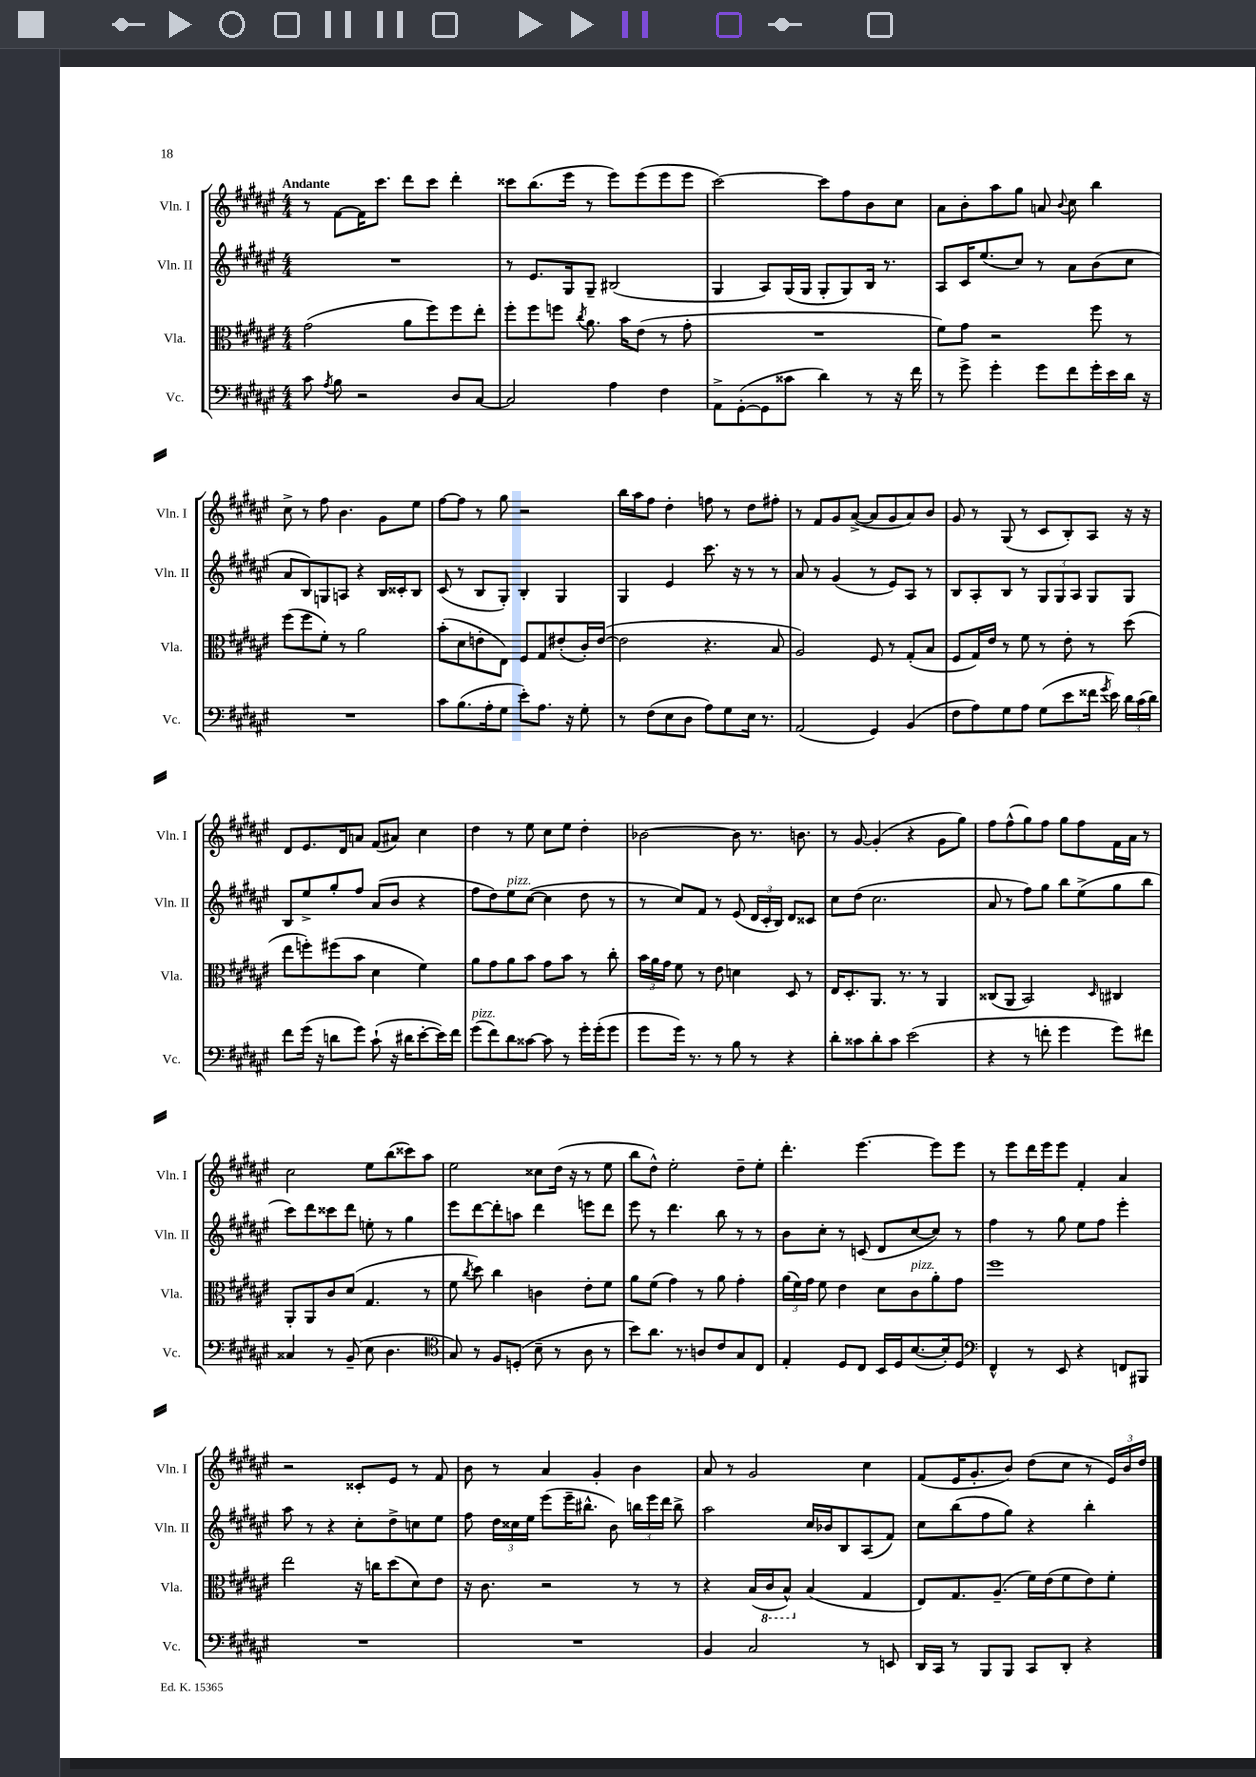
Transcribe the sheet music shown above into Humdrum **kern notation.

**kern	**kern	**kern	**kern
*part4	*part3	*part2	*part1
*staff4	*staff3	*staff2	*staff1
*I"Vc.	*I"Vla.	*I"Vln. II	*I"Vln. I
*I'Vc.	*I'Vla.	*I'Vln. II	*I'Vln. I
*clefF4	*clefC3	*clefG2	*clefG2
*k[f#c#g#d#a#e#]	*k[f#c#g#d#a#e#]	*k[f#c#g#d#a#e#]	*k[f#c#g#d#a#e#]
*M4/4	*M4/4	*M4/4	*M4/4
=1	=1	=1	=1
!	!	!	!LO:TX:a:B:t=Andante
8c#\	(2g#\	1r	8r
8qA#/	.	.	.
8B\	.	.	[8f#\L
2r	.	.	16f#\K]
.	.	.	8.ccc#\J
.	8a#\L	.	8ddd#\L
.	8ff#\)	.	8ccc#\J
8D#/L	8ff#\	.	4ddd#'\
[8C#/J	8ee#'\J	.	.
=2	=2	=2	=2
2C#/]	8ff#'\L	8r	8ccc##X\L
.	8ff#\	8.e#/L	(8.bb\
.	8ffn\J	.	.
.	.	16G#/k	16eee#\Jk
.	8qcc#/	.	.
.	8.a#\	8G#~/J	8r
4A#\	.	(2B#X/	8eee#\L)
.	16b\KL	.	.
.	(8e#\J	.	(8eee#\
4F#\	8r	.	8eee#\
.	8g#'\	.	8eee#\J
=3	=3	=3	=3
8AA#^\L	1r	4G#/	[2ccc#\)
([8GG#'\	.	.	.
8GG#\]	.	8A#/L)	.
8c##X\J	.	(16G#/L	.
.	.	16G#/JJ	.
4d#\)	.	8G#'/L	8ccc#\L]
.	.	8G#/)	8ff#\
8r	.	16B/Jk	8b\
.	.	8.r	.
16r	.	.	8cc#\J
16f#\	.	.	.
=4	=4	=4	=4
8r	8f#\L)	8A#/L	8a#\L
8g#^\	8g#\J	16c#/K	8b'\
.	.	(8.ee#/	.
4g#'\	2r	.	8aa#\
.	.	8cc#/J)	8gg#\J
8g#\L	.	8r	8an/
.	.	.	8qqb/
8f#\	.	8a#\L	8cc#\
16g#'\L	8ff#\	(8b\	4bb\
16e#\	.	.	.
16d#\JJ	8r	8cc#\J	.
16r	.	.	.
!!LO:LB:g=z
=5	=5	=5	=5
1r	(8ff#\L	8a#/L	8cc#^\
.	8ff#\	8B/)	8r
.	8f#'\J)	8Gn/	8ff#\
.	8r	8An/J	4.b\
.	2a#\	4r	.
.	.	16B/LL	8g#\L
.	.	16c##X'/J	.
.	.	8B/J	8ee#\J
=6	=6	=6	=6
8c#\L	(8b'\L	(8c#/	[8ff#\L
(8.B\	8d#\	8r	8ff#\J]
.	8en'\	8B/L	8r
16A#'\k	.	.	.
8G#\J	8E#\J)	8G#'/J)	8gg#\
8e#'\L)	8F#/L	4B'/	2r
8.A#\J	8G#/	.	.
.	(8e#X'/	4G#/	.
16r	.	.	.
8G#'\	16c#'/L)	.	.
.	([16e#/JJ	.	.
=7	=7	=7	=7
8r	2e#\]	4G#/	16bb\LL
.	.	.	16aa#\J
(8F#\L	.	.	8ff#\J
8E#\	.	4e#/	4dd#'\
8D#\J	.	.	.
8A#\L)	4.r	8.ccc#\	8ffn\
8G#\	.	.	8r
.	.	16r	.
16E#\Jk	.	8r	8dd#\L
8.r	.	.	.
.	8B/	8r	8ff#X'\J
=8	=8	=8	=8
(2AA#/	2A#/)	8a#/	8r
.	.	8r	8f#/L
.	.	(4g#/	8g#/
.	.	.	([8a#^/J
4GG#/)	8F#/	8r	8a#/L]
.	8r	8e#/L)	8g#/
(4BB/	(8G#'/L	8A#/J	8a#/)
.	8B/J	8r	8b/J
=9	=9	=9	=9
8F#\L	8F#/L	8B/L	8g#/
8A#\)	16G#/L)	8A#'/	8r
.	16e#/JJ	.	.
8G#\	8r	8B/J	(8G#/
8A#\J	8f#\	8r	8r
(8G#\L	8r	12G#/L	8c#/L
.	.	12G#/	.
8e#\	8e#'\	.	8B'/)
.	.	12A#/J	.
16f##X\Jk	8r	8G#/L	8A#/J
8qg#/	.	.	.
16e#\)	.	.	.
24d#\LL	(8dd#\	8G#/J	16r
(24c#\	.	.	.
.	.	.	16r
24d#\JJ)	.	.	.
!!LO:LB:g=z
=10	=10	=10	=10
8f#\L	8ee#\L	8B/L	8d#/L
(16g#\Jk	8ffn'\)	8ee#^/	8.e#/
16r	.	.	.
8dn\L	(8ff#X\	8gg#'/	.
.	.	.	16d#/k
8g#\J)	8b\J	8ff#/J	8an/J
(8c#`\	4d#\	(8a#/L	(8f#/L
16r	.	8b/J	8a#X/J)
16d#X\KL	.	.	.
[8e#'\	4f#\)	4r	4cc#\
16e#\L])	.	.	.
16f#\JJ	.	.	.
=11	=11	=11	=11
!LO:TX:a:i:t=pizz.	!	!	!
(8g#\L	8a#\L	8ff#\L	4dd#\
8f#\)	8g#\	8dd#\)	.
!	!	!LO:TX:a:i:t=pizz.	!
8d#\	8a#\	8ee#\	8r
[8c##X\J	8b\J	([8cc#\J	8ee#\
8c##\]	8g#\L	4cc#\]	8cc#\L
8r	8b\J	.	8ee#\J
16g#'\LL	8r	8dd#\	4dd#'\
(16g#'\J	.	.	.
8g#\J	8cc#'\	8r	.
=12	=12	=12	=12
8g#\L	24b\LL	8r	[2b-X\
.	24a#\	.	.
.	24g#\JJ	.	.
16g#\Jk)	8f#\	8cc#/L)	.
8.r	.	.	.
.	8r	8f#/J	.
8r	8e#\	8r	.
8B\	4dn\	(8e#/	8b-\]
8r	.	24d#/LL	8.r
.	.	24c#'/	.
.	.	24B/JJ)	.
4r	8D#/	8d#/L	.
.	.	.	8.bn\
.	8r	8c##X/J	.
=13	=13	=13	=13
8d#'\L	16E#/KL	8cc#\L	8r
.	8.D#'/	.	.
8c##X\	.	(8dd#\J	[8g#/
8d#'\	8.AA#/J	2.cc#\	(4g#'/]
8c##\J	.	.	.
.	8.r	.	.
(2e#\	.	.	4r
.	8r	.	.
.	4AA#/	.	8g#\L
.	.	.	8gg#\J)
=14	=14	=14	=14
4r	(8C##X/L	8a#/	8ff#\L
.	8AA#/J	8r	(8ff#^^\
8r	2BB/)	8ff#\L)	8gg#\)
8fn'\	.	8gg#\J	8ff#\J
4g#\	.	8bb\L	8gg#\L
.	.	(8ee#^\	8ff#\
.	16qqD#/	.	.
8g#\L)	4C#X/	8gg#\	16f#\L
.	.	.	16a#\JJ
8f#X\J	.	8bb\J	8r
!!LO:LB:g=z
=15	=15	=15	=15
4C##X/	8AA#'/L	8ccc#\L)	2cc#\
.	8AA#/	8ddd#\	.
8r	8c#/	8ccc##X\	.
(8BB~/	(8d#/J	8ddd#\J	.
8E#\	4.G#/	8een'\	8ee#\L
4.D#\	.	8r	(8bb\
.	.	4gg#\	8ccc##X\)
.	8r	.	8aa#\J
=16	=16	=16	=16
*clefC4	*	*	*
8G#/)	8f#\	8eee#\L	2ee#\
.	8qcc#/	.	.
8r	8dd#\)	[8ddd#\	.
8F#/L	4cc#\	8ddd#'\]	.
(8Dn'/J	.	8aan\J	.
8B~\	4cn\	4ddd#\	8cc##X\L
8r	.	.	(16dd#\Jk
.	.	.	16r
8A#\	8e#'\L	8eeen\L	8r
8r	8f#\J	8ddd#\J	8ee#\
=17	=17	=17	=17
8b\L)	8a#\L	8eee#\	8bb\L
8.a#\J	(8f#\J	8r	8dd#^^\J)
.	4g#\)	4.ddd#\	2ee#'\
8.r	.	.	.
8An/L	8r	.	.
8c#/	8a#\	8bb\	.
8G#/	4g#'\	8r	8dd#~\L
8C#/J	.	8r	8ee#'\J
=18	=18	=18	=18
4E#'/	(24a#\LL	8b\L	4.ddd#'\
.	24f#\)	.	.
.	24g#\JJ	.	.
.	8f#\	8cc#'\J	.
8D#/L	4e#\	8r	.
8C#/J	.	(8cn/	[4.eee#\
16BB/LL	8d#\L	8d#/L	.
16D#/J	.	.	.
!	!LO:TX:a:i:t=pizz.	!	!
([8.B/	8c#\	[8cc#/	.
.	8a#'\	8cc#/J])	8eee#\L]
16B'/k])	.	.	.
8D#/J	8g#\J	8r	8eee#\J
=19	=19	=19	=19
*clefF4	*	*	*
4FF#^^/	1ff#	4ff#\	8r
.	.	.	8eee#\L
8r	.	8r	16ddd#\L
.	.	.	16eee#\J
8EE#/	.	8gg#\	8eee#\J
4r	.	8ee#\L	4f#'/
.	.	8ff#\J	.
8FFn/L	.	4eee#'\	4a#/
8BBB#X/J	.	.	.
!!LO:LB:g=z
=20	=20	=20	=20
1r	2ee#\	8aa#\	2r
.	.	8r	.
.	.	4r	.
.	16r	8cc#'\L	8c##X'/L
.	16ccn\KL	.	.
.	(8dd#\	8dd#^\	8e#/J
.	8d#\)	8ccn\	8r
.	8e#\J	8ee#\J	8f#/
=21	=21	=21	=21
1r	16r	8ff#\	8b\
.	8.c#\	.	.
.	.	24dd#\LL	8r
.	.	24cc##X\	.
.	.	24ee#\JJ	.
.	2r	(8eee#\L	4a#/
.	.	16eee#~\K	.
.	.	8.bb#X^^\J	.
.	.	.	4g#'/
.	.	8b\)	.
.	8r	24bbn\LL	4b\
.	.	24eee#\	.
.	.	24ddd#\JJ	.
.	8r	8bb^\	.
=22	=22	=22	=22
4BB/	4r	2aa#\	8a#/
.	.	.	8r
2C#/	(16B/LL	.	2g#/
*	*8ba	*	*
.	16C#/J	.	.
.	8BB^^/J)	.	.
*	*X8ba	*	*
.	(4B/	16cc#/LL	.
.	.	16b-X/J	.
.	.	8B/	.
8r	4G#/	(8A#/	4cc#\
8EEn/	.	8f#/J)	.
=23	=23	=23	=23
16DD#/LL	8E#/L)	8cc#\L	(8f#/L
16CC#/JJ	.	.	.
8r	8.G#/	(8bb\	16e#/K
.	.	.	8.g#'/
8BBB/L	.	8ff#\	.
.	(8.A#~/J	.	.
8BBB/J	.	8gg#\J)	8b/J)
8CC#/L	16f#\LL)	4r	(8dd#\L
.	(16e#\J	.	.
8DD#'/J	8f#\	.	8cc#\J
4r	8e#\)	4bb'\	8r
.	8f#'\J	.	24e#/LL)
.	.	.	24b/
.	.	.	24dd#/JJ
==	==	==	==
*-	*-	*-	*-
